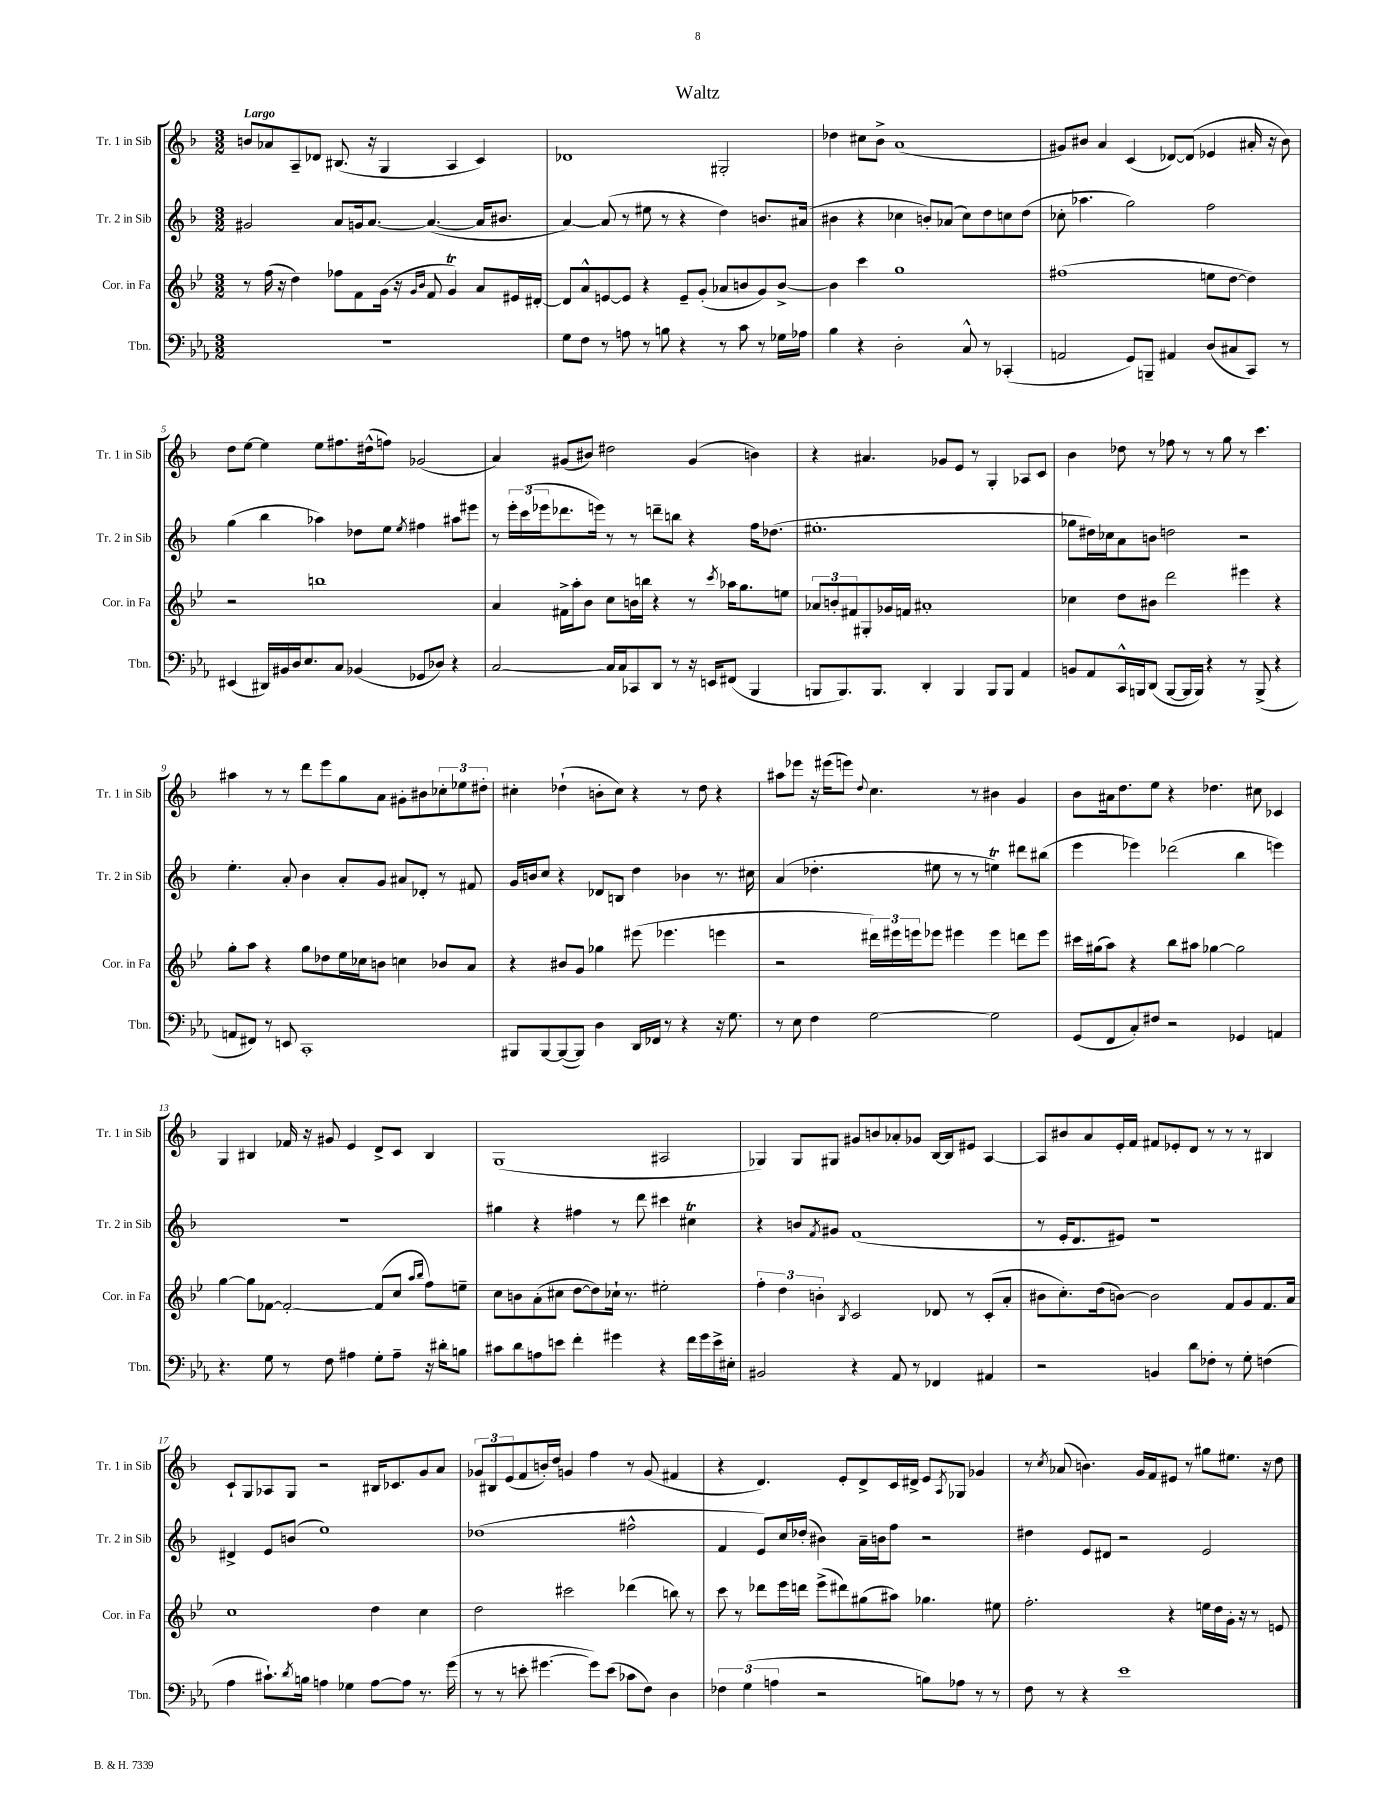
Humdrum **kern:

**kern	**kern	**kern	**kern
*staff4	*staff3	*staff2	*staff1
*clefF4	*clefG2	*clefG2	*clefG2
*k[b-e-a-]	*k[b-e-]	*k[b-]	*k[b-]
*M3/2	*M3/2	*M3/2	*M3/2
1.r	8r	2g#	8b
.	(16ff	.	8a-
.	16r	.	.
.	4dd)	.	8A~
.	.	.	8d-
.	8ff-	8a	(8.B#
.	8f	16g	.
.	.	[8.a	16r
.	(16g	.	4G
.	16r	.	.
.	16qqg	.	.
.	16qqb-	.	.
.	8f	(4.a_	.
.	4g)	.	4A
.	8a	16a]	4c)
.	.	8.b#	.
.	16e#	.	.
.	[16d#'	.	.
=	=	=	=
8G	8d#]	[4a)	1d-
8F	8a^^	.	.
8r	[8e	(8a]	.
8A	8e]	8r	.
8r	4r	8ee#	.
8B	.	8r	.
4r	8e~	4r	.
.	(8g'	.	.
8r	8a-	4dd)	2G#'
8c	8b	.	.
8r	8g)	8.b	.
16G-	[8b^	.	.
16A-	.	(16a#	.
=	=	=	=
4B-	4b]	4b#	4dd-
4r	4ccc	4r	8cc#
.	.	.	8b-^
2D'	1gg	4cc-	(1a
.	.	8b')	.
.	.	(8a-	.
8C^^	.	8cc-)	.
8r	.	8dd	.
(4CC-'	.	8cc	.
.	.	(8dd	.
=	=	=	=
2AA	(1ff#	8cc-'	8g#)
.	.	4.aa-	8b#
.	.	.	4a
8GG)	.	2gg)	(4c
8BBB~	.	.	.
4AA#	.	.	[8d-)
.	.	.	(8d-]
(8D	8ee	2ff	4e-
8C#	[8dd	.	.
8CC)	4dd])	.	16a#'
.	.	.	16r
8r	.	.	8b#)
=	=	=	=
(4EE#	2r	(4gg	8dd
.	.	.	[8ee
16DD#)	.	4bb-	4ee]
16BB#	.	.	.
16D	.	.	.
8.E-	.	.	.
.	1bb	4aa-)	8ee
8C	.	.	8.ff#
(4BB-	.	8dd-	.
.	.	.	(16dd#^^
.	.	8ee	8ff)
.	.	8qee	.
8GG-	.	4ff#	(2g-
8D-)	.	.	.
4r	.	8aa#	.
.	.	8eee#	.
=	=	=	=
[2C	4a	8r	4a)
.	.	24eee'	.
.	.	(24ccc	.
.	.	24eee-	.
.	16f#^	8.ddd-	(8g#
.	16aa'	.	.
.	8b-	.	8b#)
.	.	16eee)	.
16C]	8cc	8r	2dd#
16C	.	.	.
8CC-	16b	8r	.
.	16bb	.	.
8DD	4r	8ddd~	.
8r	.	8bb	.
16r	8r	4r	(4g#
16EE	.	.	.
.	8qccc	.	.
(8FF#	16aa-	.	.
.	8.gg	.	.
4BBB-	.	16ff	4b)
.	.	(8.dd-	.
.	8ee	.	.
=	=	=	=
8BBB	12a-	1.ee#'	4r
.	12b'	.	.
8.BBB)	.	.	.
.	12f#	.	.
.	8G#'	.	4.a#
8.BBB	.	.	.
.	16g-	.	.
.	16f	.	.
4DD'	1a#'	.	.
.	.	.	8g-
4BBB	.	.	8e
.	.	.	8r
8BBB	.	.	4G'
8BBB	.	.	.
4AA-	.	.	8A-
.	.	.	8c
=	=	=	=
8BB	4cc-	8gg-	4b-
8AA-	.	16dd#)	.
.	.	16cc-	.
16CC^^	8dd	8a	8dd-
16BBB	.	.	.
(8DD	8b#	8b	8r
[8BBB	2ddd	2dd	8ff-
16BBB]	.	.	8r
16BBB)	.	.	.
4r	.	.	8r
.	.	.	8gg
8r	4eee#	2r	8r
(8BBB^	.	.	4.ccc
4r	4r	.	.
=	=	=	=
8AA	8gg'	4.ee'	4aa#
8FF#)	8aa	.	.
8r	4r	.	8r
8EE	.	8a'	8r
1CC'	8gg	4b-	8ddd
.	8dd-	.	8eee
.	16ee-	8a'	8gg
.	16cc-	.	.
.	8b	8g	8a
.	4cc	8a#	8g#'
.	.	8d-'	8b#
.	8b-	8r	12cc-'
.	.	.	12ee-
.	8a	8f#	.
.	.	.	12dd#'
=	=	=	=
8BBB#	4r	16g	4cc#'
.	.	16b	.
[8BBB#	.	8cc	.
(8BBB#_	8b#	4r	(4dd-`
8BBB#])	8g	.	.
4D	4gg-	8d-	8b'
.	.	8B	8cc#)
16DD	(8eee#	4dd	4r
16FF-	.	.	.
8r	4.eee-	.	.
4r	.	4b-	8r
.	.	.	8dd-
16r	4eee	8.r	4r
8.G	.	.	.
.	.	16cc#	.
=	=	=	=
8r	2r	(4a	8aa#
8E-	.	.	8eee-
4F	.	4.dd-'	16r
.	.	.	(16eee#
.	.	.	8eee)
.	.	.	8qqdd
[2G	24ddd#)	.	4.cc
.	24eee#	.	.
.	24eee	.	.
.	8eee-	8ee#	.
.	4eee#	8r	.
.	.	8r	8r
2G]	4eee#	4ee)	4b#
.	8ddd	8ddd#	4g
.	8eee#	(8bb#	.
=	=	=	=
(8GG	16ccc#	4eee	8b-
.	(16gg#	.	.
8FF	8aa)	.	16a#
.	.	.	8.dd
8C')	4r	4eee-)	.
8F#	.	.	8ee
2r	8bb-	(2ddd-	4r
.	8aa#	.	.
.	[4gg-	.	4.dd-
4GG-	2gg-]	4bb-	.
.	.	.	8cc#
4AA	.	4eee)	4c-
=	=	=	=
4.r	[4gg	1.r	4G
.	8gg]	.	4B#
8G	[8f-	.	.
8r	2f-'_	.	16f-
.	.	.	16r
8F	.	.	8g#
4A#	.	.	4e
8G'	(8f-]	.	8d^
8A#~	8cc	.	8c
.	16qqaa	.	.
.	16qqbb-	.	.
16r	8ff)	.	4B#
16d#'	.	.	.
8B	8ee~	.	.
=	=	=	=
8c#	8cc	4gg#	(1G
8d	8b	.	.
8A	(8a'	4r	.
8e	8cc#	.	.
4f'	[8dd	4ff#	.
.	8dd])	.	.
4g#	16cc-`	8r	.
.	8.r	.	.
.	.	8ddd	.
4r	2ee#'	4ccc#	2A#
16f	.	4cc#	.
16g#	.	.	.
16e^	.	.	.
16E#'	.	.	.
=	=	=	=
2BB#	6ff'	4r	4G-)
.	6dd	.	.
.	.	8b	8G-
.	6b'	.	.
.	.	8qf	.
.	.	8g#	8G#
.	8qB-	.	.
4r	2c	(1f	8g#
.	.	.	8b
8AA-	.	.	8a-'
8r	.	.	8g-
4FF-	8d-	.	[16B-
.	.	.	16B-]
.	8r	.	8e#
4AA#	(8c'	.	[4A
.	8a'	.	.
=	=	=	=
2r	8b#	8r	8A]
.	8.cc')	16e'	8b#
.	.	8.d	.
.	.	.	8a
.	(16dd	.	.
.	[8b)	8e#)	16e'
.	.	.	16f
4BB	2b]	1r	8f#
.	.	.	8e-'
8d	.	.	8d
8F-'	.	.	8r
8r	8f	.	8r
8G'	8g	.	8r
(4F	8.f	.	4B#
.	16a	.	.
=	=	=	=
4A-	1cc	4d#^	8c`
.	.	.	8G
8.c#`)	.	8e	8A-
.	.	(8b	8G
8qd	.	.	.
16B	.	.	.
4A	.	1ee)	2r
4G-	.	.	.
[8A	4dd	.	16B#
.	.	.	8.c-
8A]	.	.	.
8.r	4cc	.	8g
.	.	.	8a
(16g	.	.	.
=	=	=	=
8r	2dd	(1dd-	12g-
.	.	.	12B#
8r	.	.	.
.	.	.	(12e
8e'	.	.	8f
[4.g#	.	.	16b')
.	.	.	16dd
.	2ccc#	.	4g
8g#])	.	.	4ff
(8e	.	.	.
8c-	(4ddd-	2ff#^^	8r
8F)	.	.	(8g
4D	8bb)	.	4f#
.	8r	.	.
=	=	=	=
6F-	8ccc	4f	4r
.	8r	.	.
(6G	.	.	.
.	8ddd-	8e)	4.d)
6A	.	.	.
.	16eee-	16cc	.
.	16ddd	(16dd-'	.
2r	(8eee-^	4b#)	.
.	8ddd#)	.	8e'
.	(8gg#	16a~	8d^
.	.	16b	.
.	8aa#)	8ff	16c
.	.	.	16d#^
8B)	4.gg-	2r	8e
.	.	.	8qA
8A-	.	.	8G-
8r	.	.	4g-
8r	8ee#	.	.
=	=	=	=
8F	2.ff'	4dd#	8r
.	.	.	8qcc
8r	.	.	(8a-
4r	.	8e	4.b)
.	.	8d#	.
1e-	.	2r	.
.	.	.	16g
.	.	.	16f
.	4r	.	8e#
.	.	.	8r
.	16ee	2e	8gg#
.	16dd	.	.
.	16g'	.	8.ee#
.	16r	.	.
.	8r	.	.
.	.	.	16r
.	8e	.	8dd
==	==	==	==
*-	*-	*-	*-
